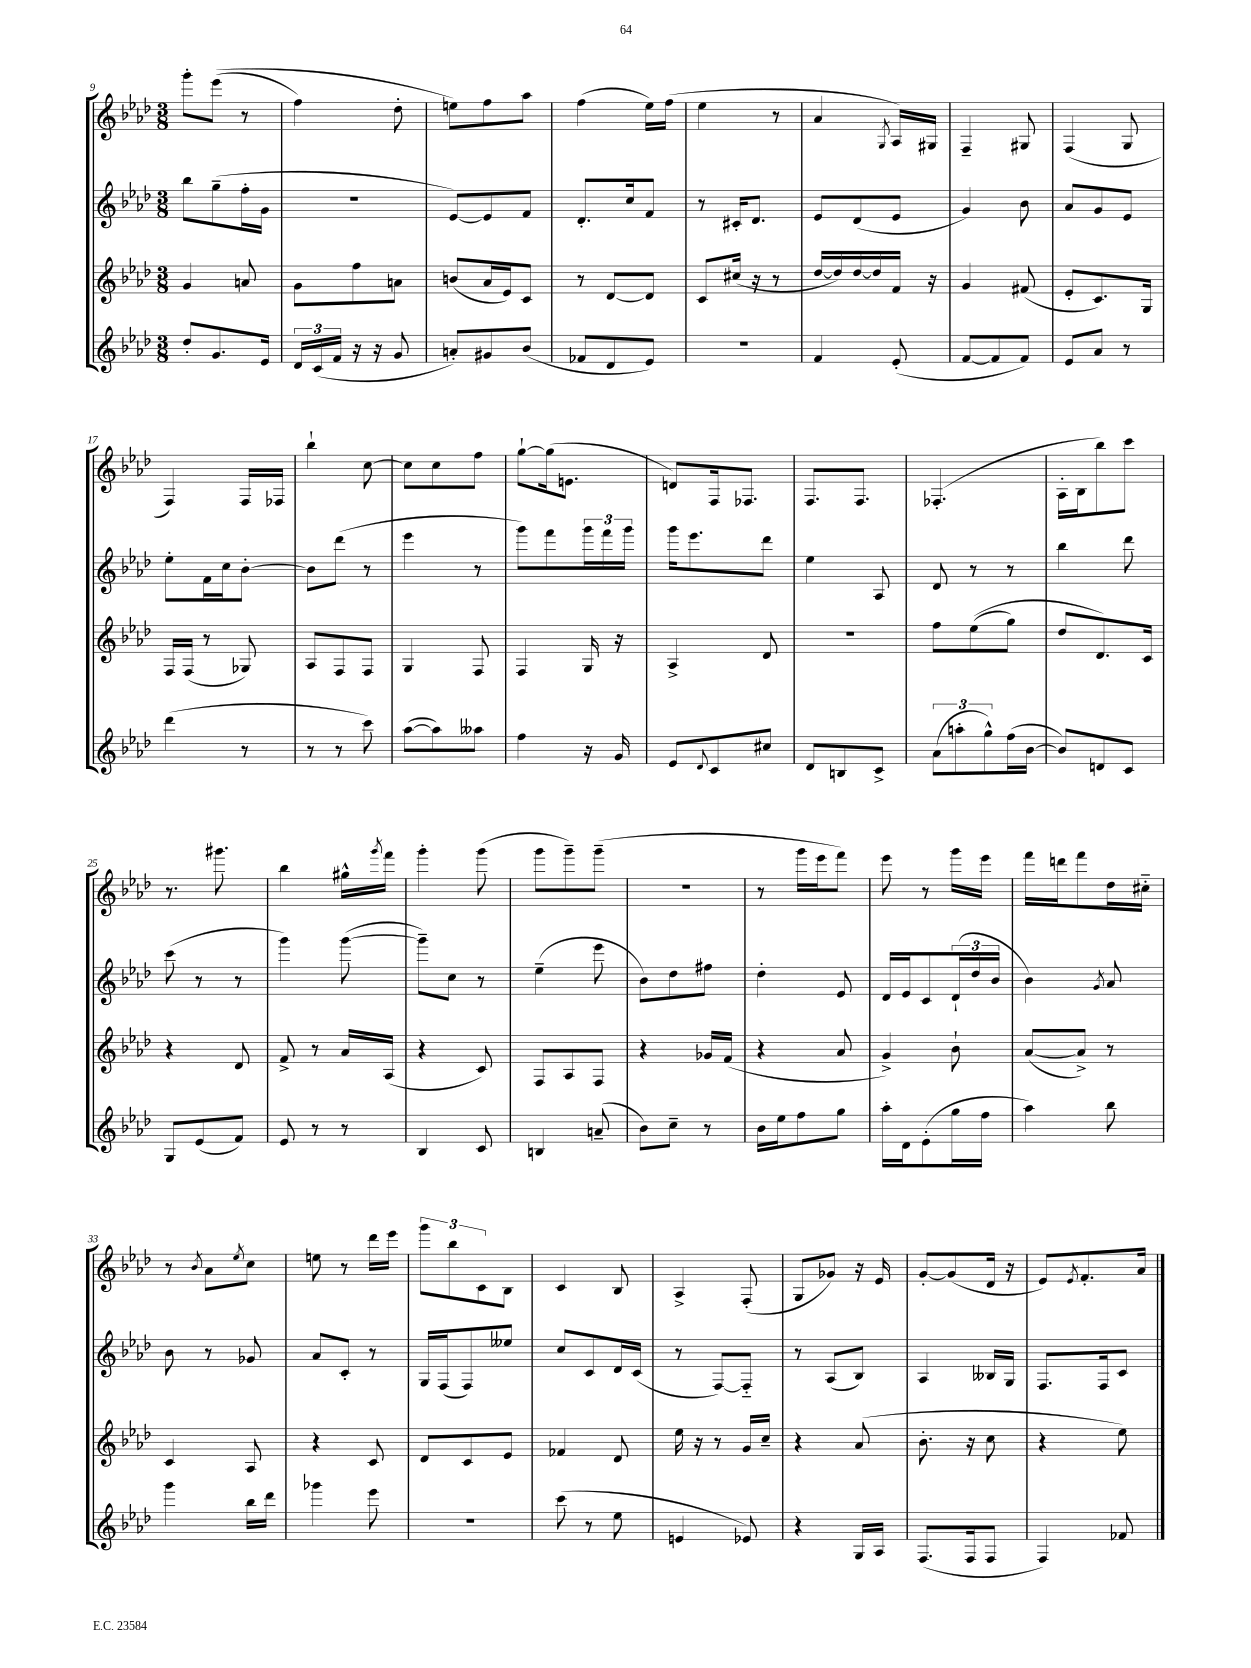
<<
\new StaffGroup <<
\new Staff = "s0" {
    \clef treble \key aes \major \numericTimeSignature \time 3/8
    g'''8-. ees'''8(\( r8 |
    f''4) des''8-. |
    e''8\) f''8 aes''8 |
    f''4( ees''16) f''16( |
    ees''4 r8 |
    aes'4 \acciaccatura { g8 } aes16) gis16 |
    f4-- gis8 |
    f4( g8 |
    f4) f16 fes16 |
    bes''4-! c''8~ |
    c''8 c''8 f''8 |
    g''8~-! g''16( e'8. |
    d'8) f16 fes8. |
    f8. f8. |
    fes4.-.( |
    aes16-. bes16 bes''8) c'''8 |
    r8. gis'''8. |
    bes''4 gis''16-^ \acciaccatura { g'''8 } f'''16 |
    g'''4-. g'''8( |
    g'''8 g'''8--) g'''8--( |
    R4. |
    r8 g'''16 ees'''16 f'''8) |
    ees'''8 r8 g'''16 ees'''16 |
    f'''16 d'''16 f'''8 des''16 cis''16-_ |
    r8 \acciaccatura { bes'8 } aes'8 \acciaccatura { ees''8 } c''8 |
    e''8 r8 des'''16 ees'''16 |
    \tuplet 3/2 { g'''8 bes''8 c'8 } bes8 |
    c'4 bes8 |
    aes4-> f8-.( |
    g8 ges'8) r16 ees'16 |
    g'8~-. g'8( des'16 r16 |
    ees'8) \acciaccatura { ees'8 } f'8.-. aes'16 \bar "|." |
}
\new Staff = "s1" {
    \clef treble \key aes \major \numericTimeSignature \time 3/8
    bes''8 g''8--( f''16-. g'16 |
    R4. |
    ees'8~) ees'8 f'8 |
    des'8.-. c''16 f'8 |
    r8 cis'16-. des'8. |
    ees'8 des'8( ees'8 |
    g'4) bes'8 |
    aes'8 g'8 ees'8 |
    ees''8-. f'16 c''16 bes'8~-. |
    bes'8 des'''8( r8 |
    ees'''4 r8 |
    g'''8) f'''8 \tuplet 3/2 { g'''16 f'''16 g'''16 } |
    g'''16 ees'''8. des'''8 |
    ees''4 aes8 |
    des'8 r8 r8 |
    bes''4 des'''8 |
    c'''8( r8 r8 |
    g'''4) g'''8~( |
    g'''8--) c''8 r8 |
    ees''4--( ees'''8 |
    bes'8) des''8 fis''8 |
    des''4-. ees'8 |
    des'16 ees'16 c'8 \tuplet 3/2 { des'16-!( des''16 bes'16 } |
    bes'4) \acciaccatura { g'8 } aes'8 |
    bes'8 r8 ges'8 |
    aes'8 c'8-. r8 |
    g16 f16( f8) eeses''8 |
    c''8 c'8 des'16 c'16( |
    r8 f8~) f8-_ |
    r8 aes8( bes8) |
    aes4 beses16 g16 |
    f8. f16 c'8 \bar "|." |
}
\new Staff = "s2" {
    \clef treble \key aes \major \numericTimeSignature \time 3/8
    g'4 a'8 |
    g'8 f''8 a'8 |
    b'8( aes'16 ees'16) c'8 |
    r8 des'8~ des'8 |
    c'8 cis''16( r16 r8 |
    des''16~ des''16) des''16~ des''16 f'16 r16 |
    g'4 fis'8( |
    ees'8-. c'8.) g16 |
    f16 f16( r8 ges8) |
    aes8 f8 f8 |
    g4 f8 |
    f4 g16 r16 |
    aes4-> des'8 |
    R4. |
    f''8 ees''8(\( g''8) |
    des''8 des'8.\) c'16 |
    r4 des'8 |
    f'8-> r8 aes'16 aes16( |
    r4 c'8) |
    f8 aes8 f8 |
    r4 ges'16 f'16( |
    r4 aes'8 |
    g'4->) bes'8-! |
    aes'8~( aes'8->) r8 |
    c'4 aes8 |
    r4 c'8 |
    des'8 c'8 ees'8 |
    fes'4 des'8 |
    ees''16 r16 r8 g'16 c''16-- |
    r4 aes'8( |
    bes'8.-. r16 c''8 |
    r4 ees''8) \bar "|." |
}
\new Staff = "s3" {
    \clef treble \key aes \major \numericTimeSignature \time 3/8
    des''8-. g'8. ees'16 |
    \tuplet 3/2 { des'16 c'16( f'16 } r16 r16 g'8 |
    a'8-.) gis'8 bes'8( |
    fes'8 des'8 ees'8) |
    R4. |
    f'4 ees'8-.( |
    f'8~ f'8 f'8) |
    ees'8 aes'8 r8 |
    des'''4( r8 |
    r8 r8 c'''8) |
    aes''8~( aes''8) aeses''8 |
    f''4 r16 g'16 |
    ees'8 \appoggiatura { des'8 } c'8 cis''8 |
    des'8 b8 c'8-> |
    \tuplet 3/2 { aes'8( a''8-. g''8-^) } f''16( bes'16~ |
    bes'8) d'8 c'8 |
    g8 ees'8( f'8) |
    ees'8 r8 r8 |
    bes4 c'8 |
    b4 a'8--( |
    bes'8) c''8-- r8 |
    bes'16 ees''16 f''8 g''8 |
    aes''16-. des'16 ees'8-.( g''16 f''16 |
    aes''4) bes''8 |
    g'''4 bes''16 des'''16 |
    ges'''4 ees'''8 |
    R4. |
    c'''8( r8 ees''8 |
    e'4 ees'8) |
    r4 g16 aes16 |
    f8.( f16 f8 |
    f4) fes'8 \bar "|." |
}
>>
>>
\layout { \context { \Score currentBarNumber = #9 } }
